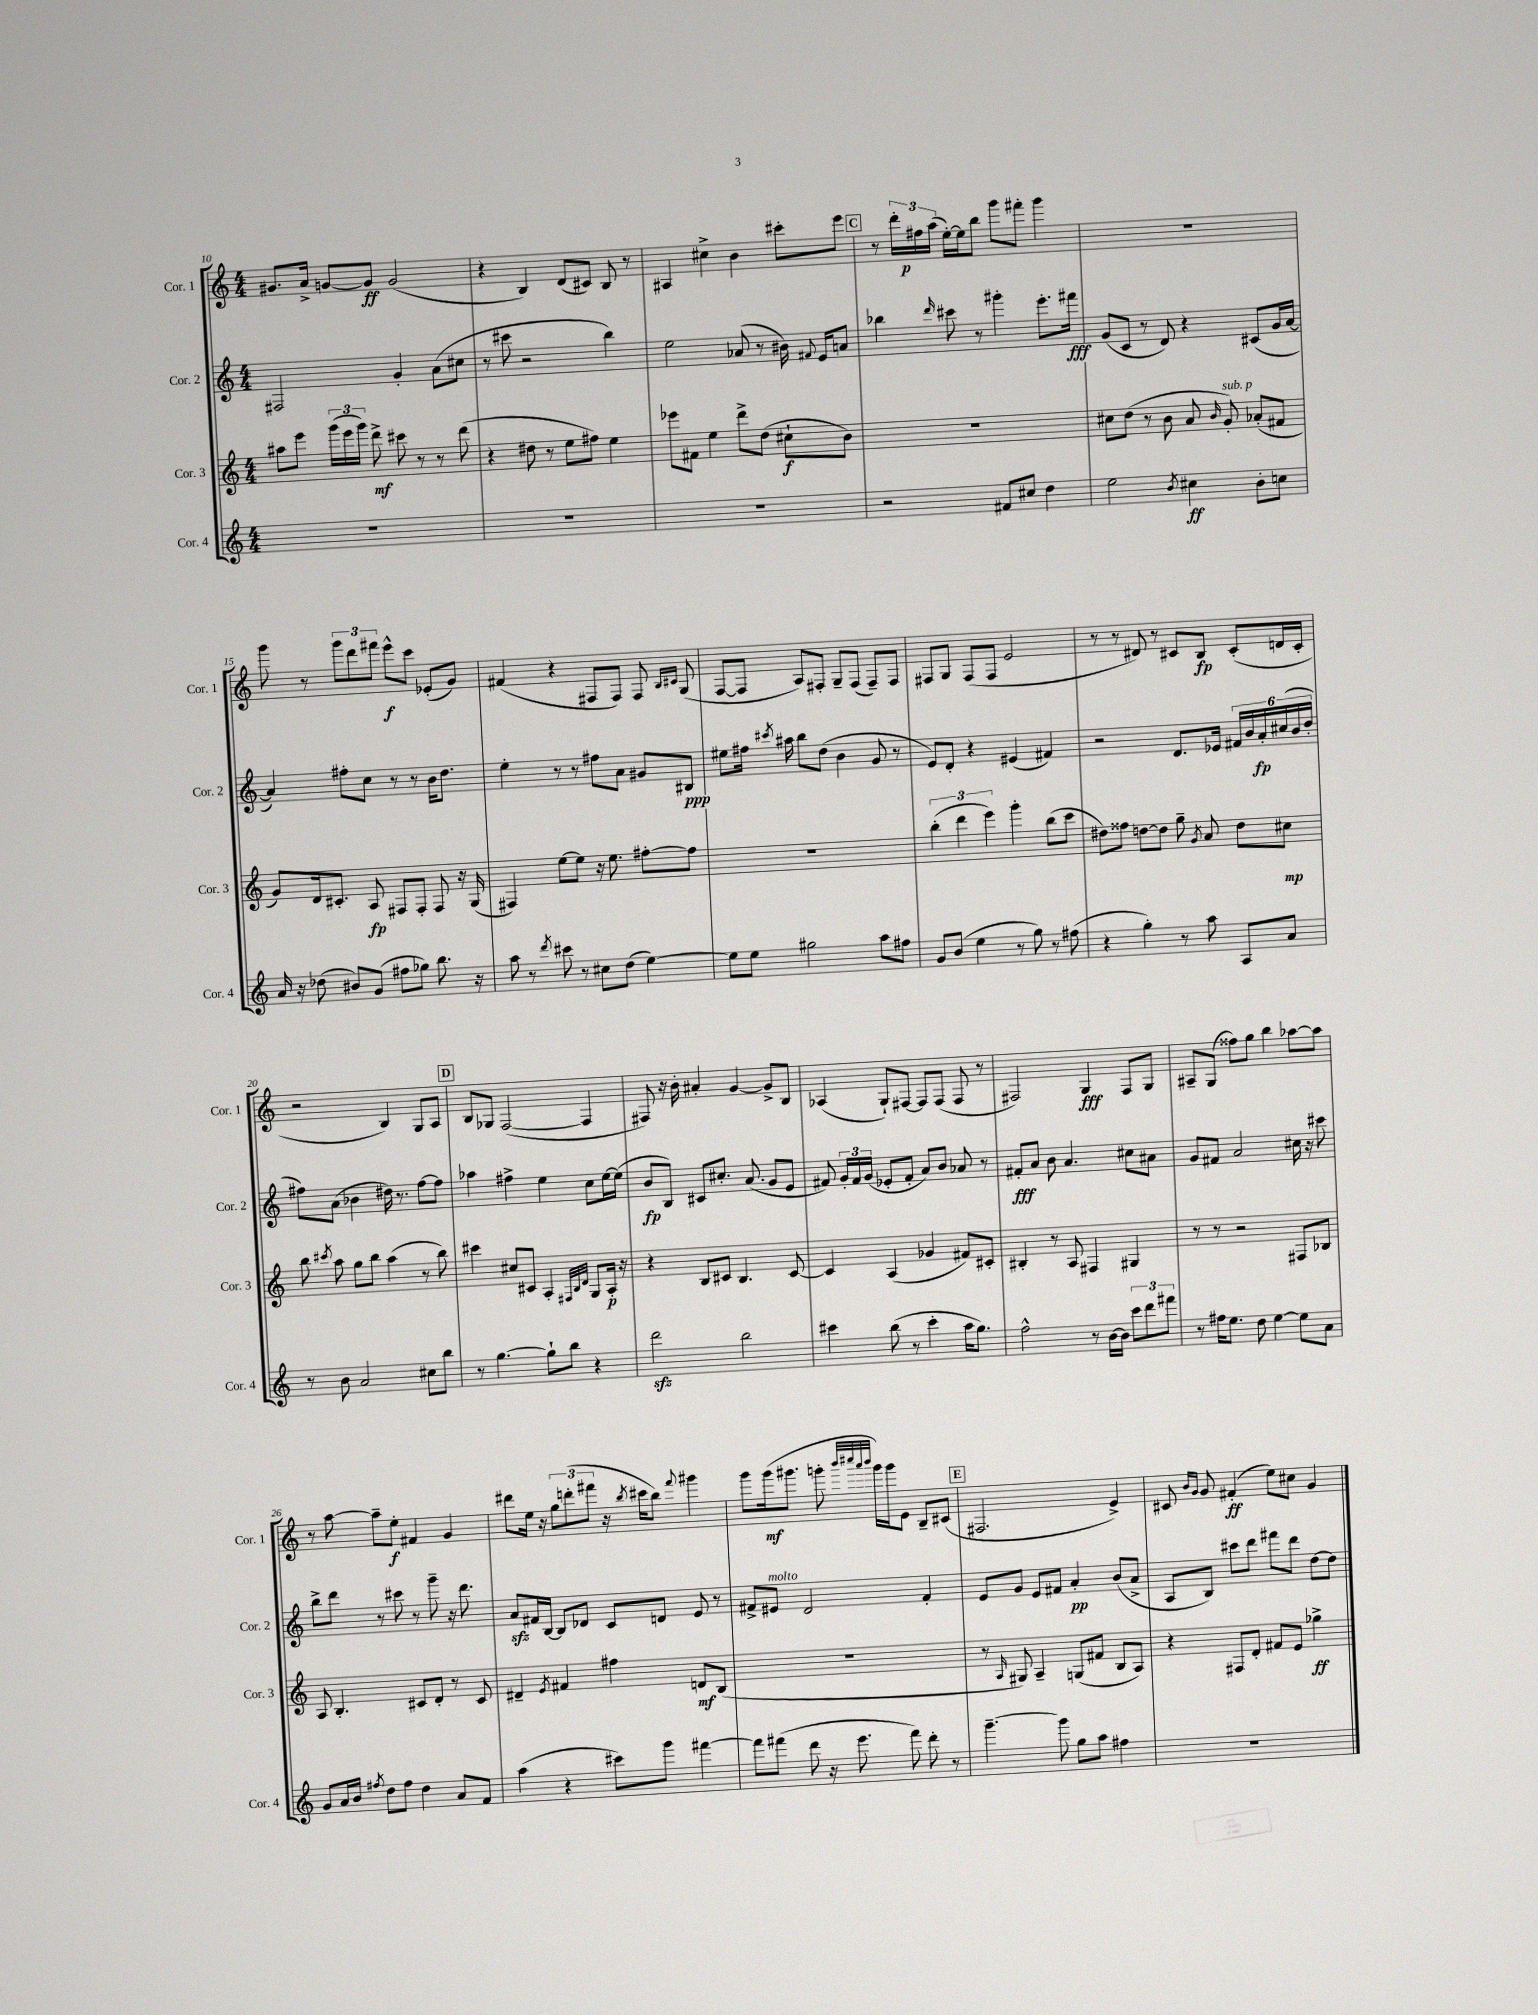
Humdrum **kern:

**kern	**kern	**kern	**kern
*staff4	*staff3	*staff2	*staff1
*clefG2	*clefG2	*clefG2	*clefG2
*k[]	*k[]	*k[]	*k[]
*M4/4	*M4/4	*M4/4	*M4/4
1r	8aa#	2F#	8.g#
.	8eee	.	.
.	.	.	16a^
.	(24ggg	.	[8g
.	24eee	.	.
.	24ggg)	.	.
.	8ddd^	.	8g]
.	8ccc#	4g'	(2g
.	8r	.	.
.	8r	(8a	.
.	(8ddd	8cc#	.
=	=	=	=
1r	4r	8r	4r
.	.	8ccc#	.
.	8dd#	2r	4B)
.	8r	.	.
.	8ee	.	(8d
.	8ff#)	.	8c#)
.	4ee	4bb)	8B
.	.	.	8r
=	=	=	=
1r	8eee-	2ee	4A#
.	8f#	.	.
.	4ee	.	4cc#^
.	8ddd^	(8a-	4b
.	(8dd	8r	.
.	8cc#`	16b#)	8ccc#'
.	.	8qqf#	.
.	.	16e	.
.	8b)	8a	8eee
=	=	=	=
2r	1r	4bb-	8r
.	.	.	24ddd'
.	.	.	24ff#
.	.	.	(24aa
.	.	16qqddd	.
.	.	8ccc#	[16ee')
.	.	.	16ee]
.	.	8r	8bb
8f#	.	4ggg#'	8ggg
8cc#	.	.	8fff#'
4dd	.	8.eee'	4ggg
.	.	16fff#	.
=	=	=	=
2ee	8cc#	(8g	1r
.	(8dd	8c	.
.	8r	8r	.
.	8b	8d)	.
8qb	.	.	.
4cc#	8a	4r	.
.	16qqb	.	.
.	8g')	.	.
8b'	(8a-'	(8c#	.
8cc	8f#	16g	.
.	.	[16a	.
=	=	=	=
16a	8g)	4a])	8ggg
16r	.	.	.
(8dd-	16d	.	8r
.	8.c#'	.	.
8b#)	.	8ff#'	12ggg
.	.	.	12ddd
(8g	8A	8cc	.
.	.	.	12fff#
8ff#	8F#	8r	8eee^^
8gg-)	8F#'	8r	8ccc
8.bb	8F#	16b	(8e-'
.	.	8.dd	.
.	16r	.	8g)
16r	(16G	.	.
=	=	=	=
8aa	4F#)	4ee'	(4f#
8r	.	.	.
8qddd	.	.	.
8ccc#	[8ee	8r	4r
8r	8ee]	8r	.
8cc#	16r	8ff#	8F#
.	8.ee	.	.
(8dd	.	8a	8F#)
[4ee)	[8ff#'	8g#	8F#
.	.	.	16qqB
.	.	.	16qqc#
.	8ff#]	8B#	(8G
=	=	=	=
8ee]	1r	8ee#	[8F
8ee	.	16ff#	8F]
.	.	8qccc#	.
.	.	16aa#	.
2gg#	.	8bb	8A)
.	.	(8dd	8F#'
.	.	4b	8G~
.	.	.	(8F#
8aa	.	8g	8F#~)
8ff#	.	8r	8F#
=	=	=	=
8g	(6bb'	8e)	8F#
(8b	.	8d'	8G
.	6ddd	.	.
4ee	.	4r	(8F#
.	6eee)	.	.
.	.	.	8F#
8r	4ggg'	(4e#	2e
8gg)	.	.	.
8r	(8bb	4f#)	.
(8ff#	8ccc	.	.
=	=	=	=
4r	8dd#)	2r	8r
.	8ff##	.	8r
4gg')	[8dd	.	8d#)
.	8dd]	.	8r
8r	8gg~	8.d	8c#
.	8qg	.	.
8aa	8a	.	8B
.	.	16e-	.
8A	8dd	24f#	(8c#'
.	.	24b	.
.	.	24a'	.
8a	8cc#	(24cc#	16d
.	.	24b	.
.	.	.	16c#'
.	.	24dd'	.
=	=	=	=
8r	8bb	8ff#)	2r
.	8qccc#	.	.
8b	8aa	(8a	.
2a	8gg	4b-	.
.	8bb	.	.
.	(4aa	16dd#)	4B)
.	.	8.r	.
8cc#	8r	[8ff#	8G
8bb	8bb)	8ff#]	8A
=	=	=	=
8r	4ccc#	4aa-	8B
[4.gg	.	.	8G-
.	8cc#	4ff#^	([2F
.	8c#	.	.
8gg`]	4A'	4ee	.
8bb	.	.	.
.	32qqF#	.	.
.	32qqB	.	.
.	32qqd	.	.
4r	8G	8cc	4F]
.	16A'	[16ee	.
.	16r	(16ee]	.
=	=	=	=
2ddd	4r	8b	8F#)
.	.	8B)	16r
.	.	.	16b'
.	8B	8c#	4a#'
.	8c#	8.cc#'	.
2bb	4.B	.	[4g
.	.	(8.a	.
.	.	8g	8g^]
.	[8c#	8e	8B
=	=	=	=
4ccc#	4c#]	8f#)	(4A-
.	.	24g'	.
.	.	24f#	.
.	.	(24g	.
(8bb	(4A	8e-'	8G`)
8r	.	8f#'	[8F#
4ccc#'	4g-	8a)	8F#]
.	.	8b	(8F#
16aa	8f#)	8a-	8F#
8.gg)	.	.	.
.	8c#'	8r	8r
=	=	=	=
2ff^^	4B#'	8f#'	2F#)
.	.	8a	.
.	8r	8b	.
.	8A	4.a	.
8r	4F#	.	4G
[16b	.	.	.
16b]	.	.	.
12ccc	4G#	8cc#	8F#
12ddd	.	.	.
.	.	8a#	8G
12fff#	.	.	.
=	=	=	=
8r	8r	8g	8A#~
16ff#	8r	8f#	(8G
8.ee	.	.	.
.	2r	2a	8ff##)
8dd	.	.	8gg
[4ee	.	.	4bb
8ee]	8F#	16cc#	[8aa-
.	.	16r	.
8a	8B-	8ccc#	8aa-]
=	=	=	=
8g	8A	8bb^	8r
16a	4.B'	8ddd	[8aa
16b	.	.	.
8qff#	.	.	.
8dd	.	8r	8aa~]
8ff#	.	8ccc#	8ee'
4dd	8c#	8r	4f#
.	8d'	8ggg~	.
8a	8r	16r	4g
.	.	8.ddd	.
8f	8c#	.	.
=	=	=	=
(4aa	4d#~	8a	8ddd#
.	.	16f#	16ee
.	.	[16B	16r
.	8qe	.	.
4r	4f#	8B]	12gg
.	.	.	(12ddd'
.	.	8d-	.
.	.	.	12fff#
8ccc#)	4ff#	8c	16r
.	.	.	8qbb
.	.	.	16ccc#
8ggg	.	8d	8bb)
.	.	.	8qqfff#
[4fff#	8d	8e	4ggg#
.	(8B	8r	.
=	=	=	=
8fff#]	1r	8f#^	8ggg
(8fff#	.	8e#	(16ggg
.	.	.	8.ggg#
8ddd	.	2d	.
16r	.	.	8ggg'
8.eee	.	.	.
.	.	.	32qqbbb
.	.	.	32qqcccc#
.	.	.	32qqaaa
.	.	.	32qqbbb
.	.	.	16ggg)
.	.	.	16ggg
8fff#)	.	.	8e
8ddd'	.	4f#'	8B~
8r	.	.	(8c#
=	=	=	=
[4.ggg~	8r	8e	2.F#
.	16qqA	.	.
.	8G#)	8g	.
.	4A~	8e	.
8ggg]	.	8f#	.
8gg	(8G	4a'	.
8aa	8f#	.	.
4ff#	8B	(8b	4e^)
.	8A)	8a^	.
=	=	=	=
1r	4r	8A	8c#
.	.	.	16qqb
.	.	.	16qqg
.	.	8B)	8g
.	8F#	8ccc#	(4f#'
.	8d'	8ddd	.
.	8f#	8fff#	8ee)
.	8e	8ddd	8cc#
.	4gg-^	[8dd	4g
.	.	8dd]	.
==	==	==	==
*-	*-	*-	*-
